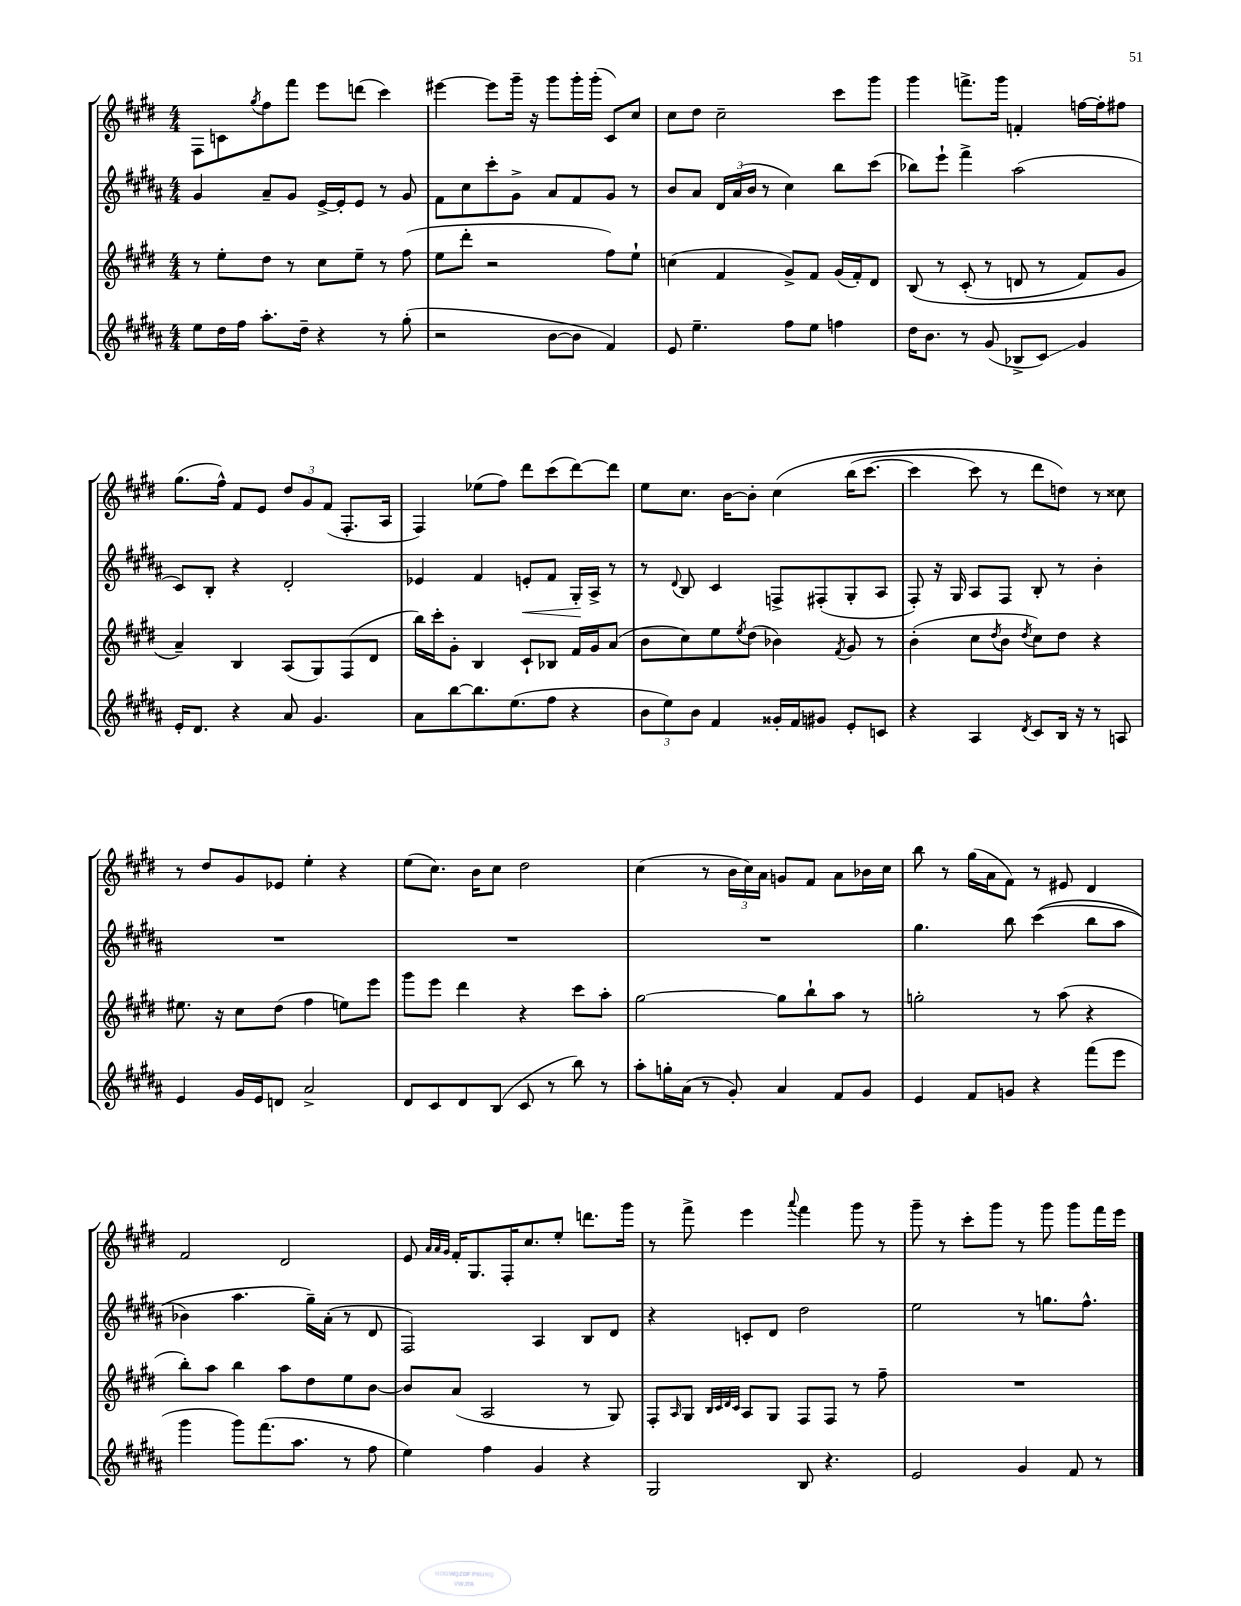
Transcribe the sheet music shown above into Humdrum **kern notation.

**kern	**kern	**kern	**kern
*staff4	*staff3	*staff2	*staff1
*clefG2	*clefG2	*clefG2	*clefG2
*k[f#c#g#d#a#]	*k[f#c#g#d#]	*k[f#c#g#d#a#]	*k[f#c#g#d#]
*M4/4	*M4/4	*M4/4	*M4/4
8ee	8r	4g#	8F#
16dd#	8ee'	.	8c
16ff#	.	.	.
.	.	.	8qgg#
8.aa#'	8dd#	8a#~	8ff#
.	8r	8g#	8fff#
16dd#~	.	.	.
4r	8cc#	[16e^	8eee
.	.	16e']	.
.	8ee~	8e	(8ddd
8r	8r	8r	4ccc#)
(8gg#'	(8ff#	8g#	.
=	=	=	=
2r	8ee	8f#	[4eee#
.	8ddd#'	8cc#	.
.	2r	8ccc#'	8eee#]
.	.	8g#^	16ggg#~
.	.	.	16r
[8b	.	8a#	8ggg#
8b]	.	8f#	16ggg#'
.	.	.	(16ggg#'
4f#)	8ff#)	8g#	8c#)
.	8ee`	8r	8cc#
=	=	=	=
8e	(4cc	8b	8cc#
4.ee~	.	8a#	8dd#
.	4f#	24d#	2cc#~
.	.	(24a#	.
.	.	24b	.
.	.	8r	.
8ff#	8g#^)	4cc#)	.
8ee	8f#	.	.
4ff	(16g#	8bb	8ccc#
.	16f#')	.	.
.	8d#	(8ccc#	8ggg#
=	=	=	=
16dd#	&(8B	8bb-)	4ggg#
8.b	.	.	.
.	8r	8eee`	.
8r	(8c#'	4fff#^	8.fff^
(8g#	8r	.	.
.	.	.	16ggg#
8B-^	8d	(2aa#	4f'
8c#)	8r	.	.
4g#	8f#)	.	[16ff
.	.	.	16ff']
.	8g#	.	8ff#
=	=	=	=
16e'	4a~&)	8c#)	(8.gg#
8.d#	.	.	.
.	.	8B'	.
.	.	.	16ff#^^)
4r	4B	4r	8f#
.	.	.	8e
8a#	(8A	2d#'	12dd#
.	.	.	12g#
4.g#	8G#)	.	.
.	.	.	(12f#
.	(8F#	.	8.F#'
.	8d#	.	.
.	.	.	16A
=	=	=	=
8a#	16bb)	4e-	4F#)
.	16ccc#'	.	.
[8bb	8g#'	.	.
8.bb]	4B	4f#	(8ee-
.	.	.	8ff#)
(8.ee	.	.	.
.	8c#`	8e'	8ddd#
8ff#	8B-	8f#	(8ccc#
4r	16f#	16G#'	[8ddd#)
.	16g#	16A#^	.
.	(8a	8r	8ddd#]
=	=	=	=
12b	8b	8r	8ee
12ee)	.	.	.
.	.	8qqd#	.
.	8cc#)	8B	8.cc#
12b	.	.	.
4f#	8ee	4c#	.
.	.	.	[16b
.	8qee	.	.
.	(8dd#	.	8b']
16g##'	4b-)	8F^	&(4cc#
16f#	.	.	.
8g#	.	(8F#'	.
.	8qf#	.	.
8e'	8g#	8G#'	(16bb
.	.	.	[8.ccc#
8c	8r	8A#	.
=	=	=	=
4r	(4b'	8F#')	4ccc#]
.	.	16r	.
.	.	16G#	.
4A#	8cc#	8A#	8ccc#)
.	8qdd#	.	.
.	8b	8F#	8r
8qd#	8qdd#	.	.
8c#	8cc#)	8B'	8ddd#
16B	8dd#	8r	8dd&)
16r	.	.	.
8r	4r	4b'	8r
8A	.	.	8cc##
=	=	=	=
4e	8.ee#	1r	8r
.	.	.	8dd#
.	16r	.	.
16g#	8cc#	.	8g#
16e	.	.	.
8d	(8dd#	.	8e-
2a#^	4ff#	.	4ee'
.	8ee)	.	4r
.	8eee	.	.
=	=	=	=
8d#	8ggg#	1r	(8ee
8c#	8eee	.	8.cc#)
8d#	4ddd#	.	.
.	.	.	16b
(8B	.	.	8cc#
8c#	4r	.	2dd#
8r	.	.	.
8bb)	8ccc#	.	.
8r	8aa'	.	.
=	=	=	=
8aa#'	[2gg#	1r	(4cc#
16gg'	.	.	.
(16a#	.	.	.
8r	.	.	8r
8g#')	.	.	24b
.	.	.	24cc#)
.	.	.	24a
4a#	8gg#]	.	8g
.	8bb`	.	8f#
8f#	8aa	.	8a
8g#	8r	.	16b-
.	.	.	16cc#
=	=	=	=
4e	2gg'	4.gg#	8bb
.	.	.	8r
8f#	.	.	(16gg#
.	.	.	16a
8g	.	8bb	8f#)
4r	8r	&((4ccc#	8r
.	(8aa	.	8e#
(8fff#	4r	8bb	4d#
8eee	.	8aa#	.
=	=	=	=
4ggg#	8bb')	4b-)	2f#
.	8aa	.	.
8ggg#)	4bb	4.aa#	.
(8.fff#	.	.	.
.	8aa	.	2d#
8.aa#	.	.	.
.	8dd#	16gg#~&)	.
.	.	(16a#'	.
8r	8ee	8r	.
8ff#	[8b	8d#	.
=	=	=	=
4ee)	8b]	2F#)	8e
.	.	.	32qqa
.	.	.	32qqa
.	.	.	32qqg#
.	(8a	.	16f#'
.	.	.	8.G#
4ff#	2A	.	.
.	.	.	16F#'
.	.	.	8.cc#
4g#	.	4A#	.
.	.	.	8ee'
4r	8r	8B	8.ddd
.	8G#)	8d#	.
.	.	.	16ggg#
=	=	=	=
2G#	8F#'	4r	8r
.	16qqA	.	.
.	8G#	.	8fff#^
.	32qqB	.	.
.	32qqc#	.	.
.	32qqd#	.	.
.	32qqc#	.	.
.	8A	8c'	4eee
.	8G#	8d#	.
.	.	.	8qqaaa
8B	8F#	2dd#	4fff#
4.r	8F#	.	.
.	8r	.	8ggg#
.	8ff#~	.	8r
=	=	=	=
2e	1r	2ee	8ggg#~
.	.	.	8r
.	.	.	8ccc#'
.	.	.	8ggg#
4g#	.	8r	8r
.	.	8.gg	8ggg#
8f#	.	.	8ggg#
.	.	8.ff#^^	.
8r	.	.	16fff#
.	.	.	16eee
==	==	==	==
*-	*-	*-	*-
